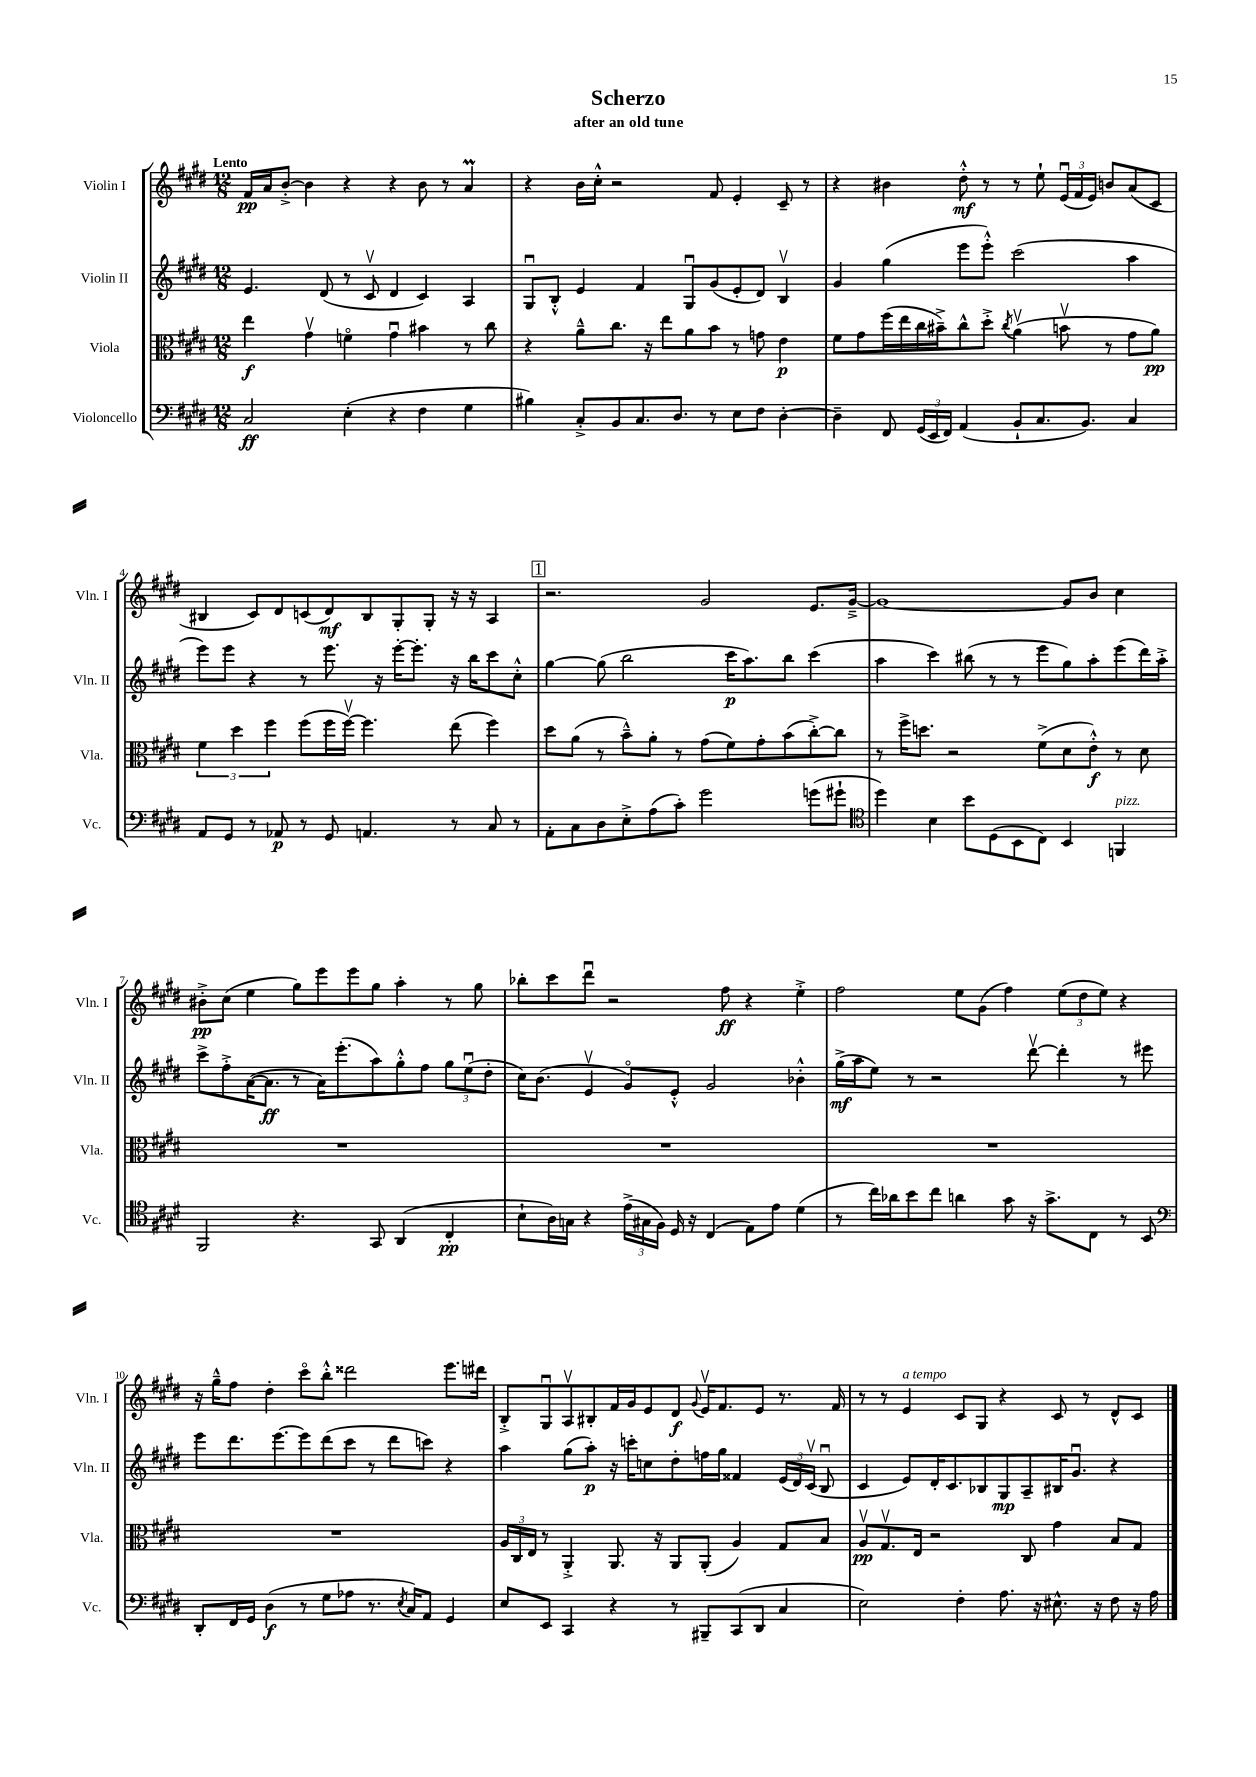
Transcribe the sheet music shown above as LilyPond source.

\header { title = "Scherzo" subtitle = "after an old tune" }
<<
\new StaffGroup <<
\new Staff = "s0" \with { instrumentName = "Violin I" shortInstrumentName = "Vln. I" } {
    \clef treble \key e \major \numericTimeSignature \time 12/8 \tempo "Lento"
    \autoBeamOff fis'16[\pp a'16 b'8]~-.-> b'4 r4 r4 b'8 r8 a'4\prall |
    r4 b'16[ cis''16]-.-^ r2 fis'8 e'4-. cis'8-- r8 |
    r4 bis'4 dis''8-.-^\mf r8 r8 e''8-! \tuplet 3/2 { e'16[\downbow( fis'16 e'16]) } b'8[ a'8( cis'8] |
    bis4 cis'8[) dis'8 c'8( dis'8\mf) bis8 gis8-. gis8]-. r16 r16 a4 |
    \mark \markup { \box "1" } r2. gis'2 e'8.[ gis'16]~---> |
    gis'1~ gis'8[ b'8] cis''4 |
    bis'8[-.->\pp cis''8]( e''4 gis''8[) e'''8 e'''8 gis''8] a''4-. r8 gis''8 |
    bes''8[-. cis'''8 dis'''8]\downbow r2 fis''8\ff r4 e''4-.-> |
    fis''2 e''8[ gis'8]( fis''4) \tuplet 3/2 { e''8[( dis''8 e''8]) } r4 |
    r16 gis''16[---^ fis''8] dis''4-. cis'''8[\flageolet b''8]-.-^ disis'''2 e'''8.[ dis'''16] |
    b8[-.-> gis8\downbow a8\upbow bis8-. fis'16 gis'16 e'8 dis'8]\f \appoggiatura { gis'8 } e'16[\upbow fis'8. e'8] r8. fis'16 |
    r8 r8 e'4^\markup { \italic "a tempo" } cis'8[ gis8] r4 cis'8 r8 dis'8[-^ cis'8] \bar "|." |
}
\new Staff = "s1" \with { instrumentName = "Violin II" shortInstrumentName = "Vln. II" } {
    \clef treble \key e \major \numericTimeSignature \time 12/8
    \autoBeamOff e'4. dis'8( r8 cis'8\upbow dis'4 cis'4) a4 |
    gis8[\downbow b8]-.-^ e'4 fis'4 gis8[\downbow gis'8( e'8-. dis'8]) b4\upbow |
    gis'4 gis''4( e'''8[ e'''8]-.-^) cis'''2( a''4 |
    e'''8[) e'''8] r4 r8 e'''8. r16 e'''16[~-. e'''8.]-. r16 b''16[ cis'''8 cis''8]-.-^ |
    \mark \markup { \box "1" } gis''4~ gis''8( b''2 cis'''16[\p a''8.) b''8] cis'''4( |
    a''4 cis'''4) bis''8( r8 r8 e'''8[ gis''8) a''8-. e'''8( dis'''16) a''16]-.-> |
    cis'''8[-> fis''8-.-> a'16~( a'8.]\ff r8 a'16[) e'''8.-.( a''8) gis''8-.-^ fis''8] \tuplet 3/2 { gis''8[ e''8\downbow( dis''8]-. } |
    cis''16[) b'8.]( e'4\upbow gis'8[\flageolet) e'8]-.-^ gis'2 bes'4-.-^ |
    gis''16[->\mf( a''16 e''8]) r8 r2 dis'''8~\upbow dis'''4-. r8 eis'''8 |
    e'''8[ dis'''8. e'''8.~ e'''8 dis'''8( cis'''8] r8 dis'''8[ c'''8]) r4 |
    a''4 gis''8[( a''8]-.\p) r16 c'''16[-. c''8 dis''8-. f''16 gis''16] fisis'4 \tuplet 3/2 { e'16[( dis'16) cis'16]\upbow( } b8\downbow |
    cis'4 e'8[) dis'16-. cis'8. bes8 gis8\mp a8-- bis16 gis'8.]\downbow r4 \bar "|." |
}
\new Staff = "s2" \with { instrumentName = "Viola" shortInstrumentName = "Vla." } {
    \clef alto \key e \major \numericTimeSignature \time 12/8
    \autoBeamOff e''4\f gis'4\upbow f'4\flageolet gis'4\downbow bis'4 r8 cis''8 |
    r4 a'8[---^ cis''8.] r16 e''8[ a'8 b'8] r8 g'8 e'4\p |
    fis'8[ gis'8 fis''16( e''16 cis''16 bis'16--->) cis''8-^ dis''8]-.-> \acciaccatura { cis''8 } a'4\upbow( b'8\upbow r8 gis'8[ a'8]\pp) |
    \tuplet 3/2 { fis'4 dis''4 fis''4 } fis''8[( fis''16 fis''16]~\upbow) fis''4. e''8( fis''4) |
    \mark \markup { \box "1" } dis''8[ a'8]( r8 b'8[---^) a'8]-. r8 gis'8[( fis'8) gis'8-. b'8( cis''8~-.->) cis''8] |
    r8 fis''16[-> d''8.] r2 fis'8[->( dis'8 e'8]-.-^\f) r8 dis'8 |
    R1. |
    R1. |
    R1. |
    R1. |
    \tuplet 3/2 { a16[ cis16 e16] } r8 a,4-.-> a,8. r16 a,8[ a,8]-.( a4) gis8[ b8] |
    a8[\upbow\pp gis8.\upbow e16] r2 cis8 gis'4 b8[ gis8] \bar "|." |
}
\new Staff = "s3" \with { instrumentName = "Violoncello" shortInstrumentName = "Vc." } {
    \clef bass \key e \major \numericTimeSignature \time 12/8
    \autoBeamOff cis2\ff e4-.( r4 fis4 gis4 |
    bis4) cis8[-.-> b,8 cis8. dis8.] r8 e8[ fis8] dis4~-. |
    dis4-- fis,8 \tuplet 3/2 { gis,16[( e,16 fis,16]) } a,4( b,8[-! cis8. b,8.]) cis4 |
    a,8[ gis,8] r8 aes,8\p r8 gis,8 a,4. r8 cis8 r8 |
    \mark \markup { \box "1" } a,8[-. cis8 dis8 e8-.-> a8( cis'8]-.) gis'2 g'8[( gis'8]-! |
    \clef tenor dis''4) b4 b'8[ dis8( b,8 cis8]) b,4 f,4^\markup { \italic "pizz." } |
    fis,2 r4. gis,8 a,4( cis4-.\pp |
    b8[-! a16) g16] r4 \tuplet 3/2 { e'16[->( gis16 fis16]) } dis16 r16 cis4( e8[) e'8] dis'4( |
    r8 cis''16[) aes'16 b'8 cis''8] a'4 gis'8 r16 gis'8.[-> cis8] r8 b,8 |
    \clef bass dis,8[-. fis,16 gis,16] dis4\f( r8 gis8[ aes8] r8. \acciaccatura { e8 } cis16[) a,8] gis,4 |
    e8[ e,8] cis,4 r4 r8 bis,,8[-- cis,8( dis,8] cis4 |
    e2) fis4-. a8. r16 eis8.-^ r16 fis8 r16 a16 \bar "|." |
}
>>
>>
